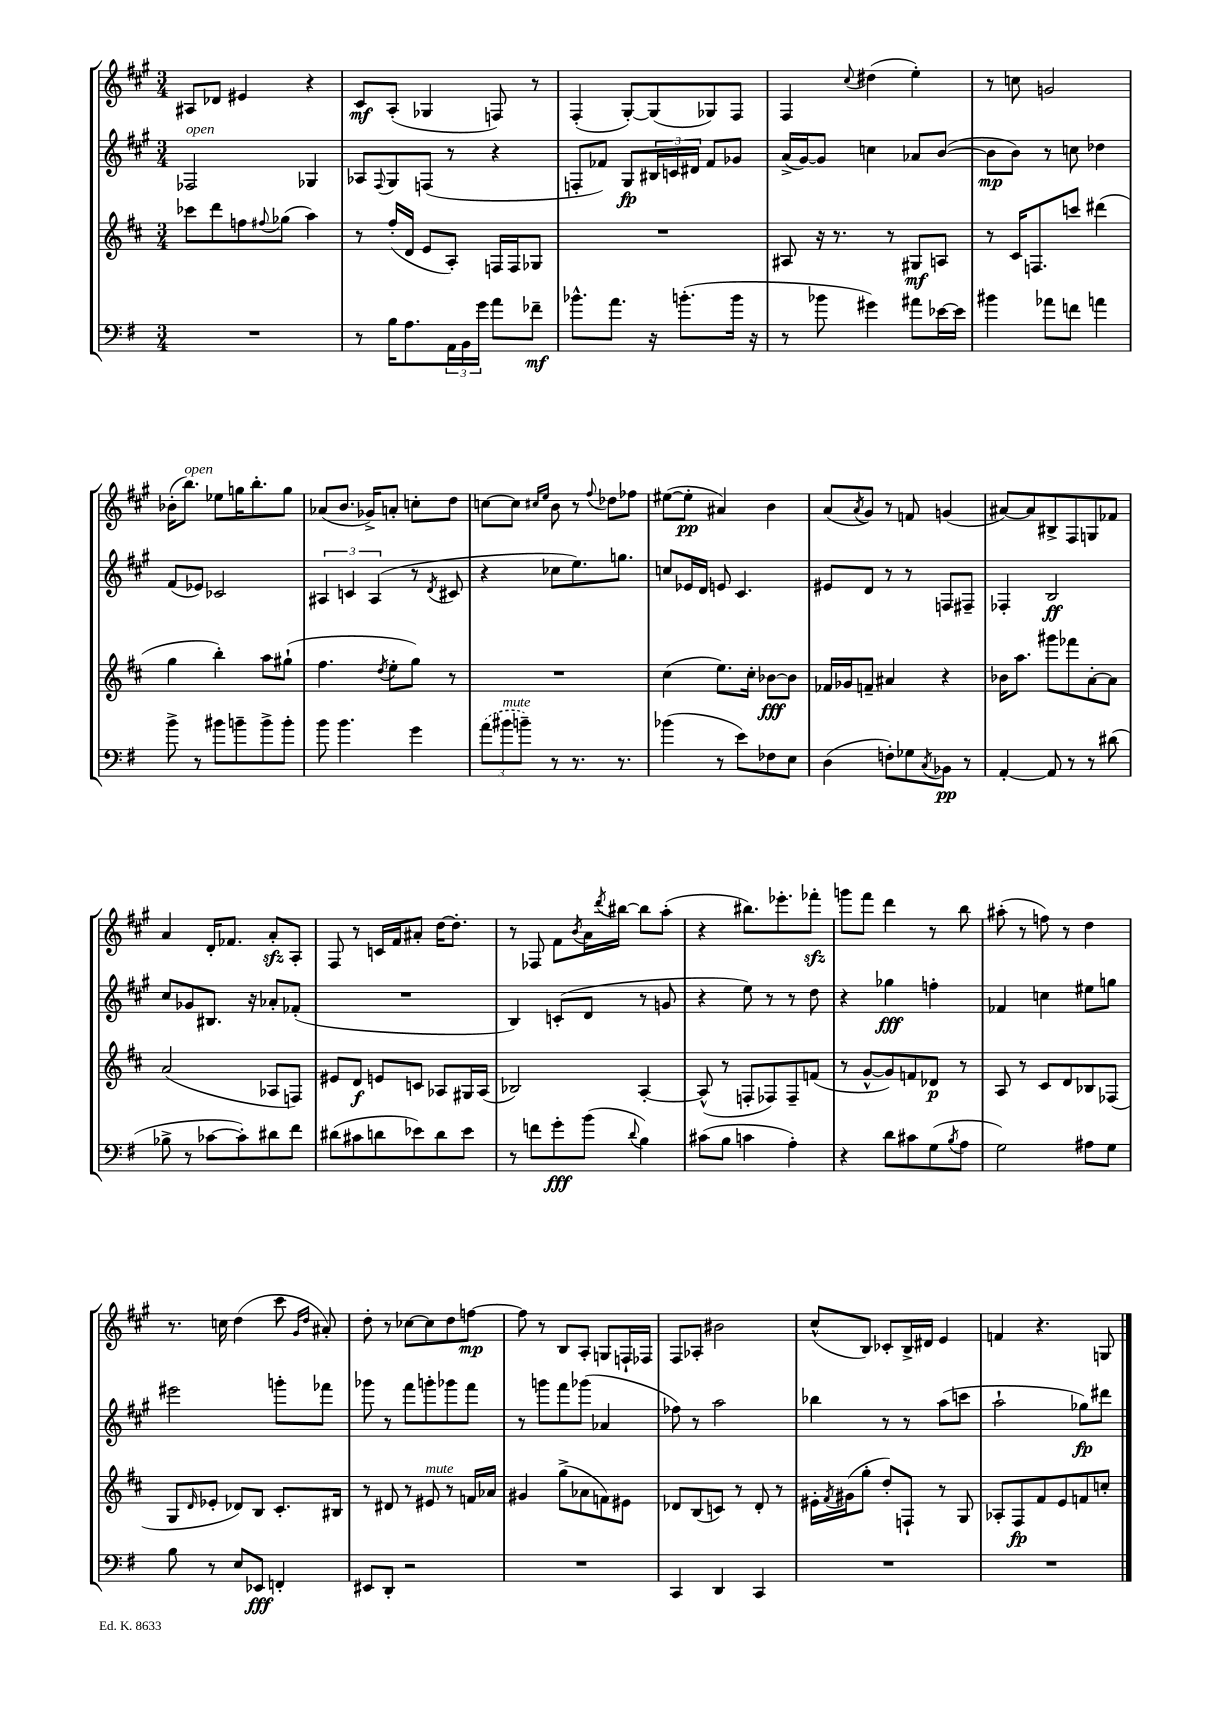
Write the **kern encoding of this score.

**kern	**kern	**kern	**kern
*staff4	*staff3	*staff2	*staff1
*clefF4	*clefG2	*clefG2	*clefG2
*k[f#]	*k[f#c#]	*k[f#c#g#]	*k[f#c#g#]
*M3/4	*M3/4	*M3/4	*M3/4
2.r	8ccc-\L	2F-/	8A#/L
.	8ddd\	.	8d-/J
.	8ff\	.	4e#/
.	8qqff#/	.	.
.	(8gg-\J	.	.
.	4aa\)	4G-/	4r
=	=	=	=
8r	8r	8A-/L	8c#/L
.	.	8qqF#/	.
16B\LK	(16ff#'/LL	8G#/	(8A'/J
8.A\	16d/JJ	.	.
.	8e/L	(8F/J	4G-/
24AA\L	8A'/J)	8r	.
24BB\	.	.	.
24g\JJ	.	.	.
8a\L	16F/LL	4r	8F/)
.	16F/J	.	.
8f-~\J	8G-/J	.	8r
=	=	=	=
8.b-^^\L	2.r	8F'/L	(4F#'/
.	.	8f-/J)	.
8.a\J	.	.	.
.	.	8G#/L	[8G#'/L)
16r	.	24B#/L	(8G#/]
.	.	24c/	.
(8.b'\L	.	.	.
.	.	24d#/JJ	.
.	.	8f-/L	8G-/)
16b\Jk	.	8g-/J	8F#/J
16r	.	.	.
=	=	=	=
8r	8A#/	(16a^/LL	4F#/
.	.	[16g#/J)	.
8b-\	16r	8g#/]J	.
.	8.r	.	.
.	.	.	8qqcc#/
4g#\)	.	4cc\	(4dd#\
.	8r	.	.
8a#\L	8G#/L	8a-/L	4ee'\)
[16e-\L	8A/J	([8b/J	.
16e-\]JJ	.	.	.
=	=	=	=
4b#\	8r	8b\]L	8r
.	16c#/LK	8b\J)	8cc\
.	8.F/	.	.
8a-\L	.	8r	2g/
8f\J	8ccc/J	8cc\	.
4a\	(4ddd#\	4dd-\	.
=	=	=	=
8b^\	4gg\	(8f#/L	(16b-'\LK
.	.	.	8.bb\J)
8r	.	8e-/J)	.
8b#\L	4bb'\)	2c-/	8ee-\L
8b~\	.	.	16gg\K
.	.	.	8.bb'\
8b^\	8aa\L	.	.
8b'\J	(8gg#`\J	.	8gg\J
=	=	=	=
8b\	4.ff#\	6A#/	(8a-/L
4.b\	.	.	8.b/J
.	.	6c/	.
.	.	.	16g-^/LK)
.	.	(6A#/	.
.	8qdd/	.	.
.	8ee'\L	.	8a'/J
4g\	8gg\J)	8r	8cc'\L
.	.	8qd/	.
.	8r	8c#/	8dd\J
=	=	=	=
(12a\L	2.r	4r	[8cc\L
12b#\	.	.	.
.	.	.	8cc\]J
12b~\J)	.	.	.
.	.	.	16qqcc#/LL
.	.	.	16qqee/JJ
8r	.	8cc-\L	8b\
8.r	.	8.ee\)	8r
.	.	.	8qqff#/
.	.	.	8dd-\L
8.r	.	8.gg\J	.
.	.	.	8ff-\J
=	=	=	=
(4b-\	(4cc#\	8cc/L	([8ee#\L
.	.	16e-/L	8ee#'\]J
.	.	16d/JJ	.
8r	8.ee\L)	8e/	4a#/)
8e\L)	.	4.c#/	.
.	16cc#'\Jk	.	.
8F-\	[8b-\L	.	4b\
8E\J	8b-\]J	.	.
=	=	=	=
(4D\	16f-/LL	8e#/L	(8a/L
.	16g-/J	.	.
.	.	.	8qa/
.	8f~/J	8d/J	8g#/J)
8F'\L)	4a#/	8r	8r
8G-\	.	8r	8f/
8qC/	.	.	.
8BB-\J	4r	8F/L	(4g/
8r	.	8F#~/J	.
=	=	=	=
[4AA'/	16b-\LK	4F-'/	[8a#/L)
.	8.aa\J	.	.
.	.	.	8a#/]
8AA/]	8ggg#\L	2B/	8B#^/
8r	8fff-\	.	8F#/
8r	[8a'\	.	8G/
(8d#\	8a\]J	.	8f-/J
=	=	=	=
8B-^\	(2a/	8cc#/L	4a/
8r	.	8g-/	.
[8c-\L	.	8.B#/J	16d'/LK
.	.	.	8.f-/J
8c-'\])	.	.	.
.	.	16r	.
8d#\	8A-/L	8a-'/L	8a'/L
8f#\J	8F/J)	(8f-'/J	8A'/J
=	=	=	=
(8d#\L	8e#/L	2.r	8F#/
8c#\	8d/J	.	8r
8d\	8e/L	.	16c/LL
.	.	.	16f#/J
8e-\)	8c/J	.	8a#'/J
8d\	8A-/L	.	[16dd\LK
.	.	.	8.dd'\]J
8e-\J	16G#/L	.	.
.	(16A-/JJ	.	.
=	=	=	=
8r	2B-/)	4B/)	8r
8f\L	.	.	8F-/
8g'\	.	(8c'/L	8f#\L
.	.	.	8qb/
(8b\J	.	8d/J	16a\L
.	.	.	8qddd/
.	.	.	[16bb#\JJ
8qqd/	.	.	.
4B\)	[4A'/	8r	8bb#\]L
.	.	8g/	(8aa'\J
=	=	=	=
(8c#\L	(8A^^/]	4r	4r
8B\J	8r	.	.
4c\	8F'/L	8ee\)	8.bb#\L)
.	8F-/)	8r	.
.	.	.	8.eee-'\
4A'\)	8F-~/	8r	.
.	(8f/J	8dd\	8fff-'\J
=	=	=	=
4r	8r	4r	8ggg\L
.	[8g^^/L	.	8fff#\J
8d\L	8g/])	4gg-\	4ddd\
8c#\	8f/	.	.
(8G\	8d-/J	4ff'\	8r
8qB/	.	.	.
8A\J	8r	.	8bb\
=	=	=	=
2G\)	8A/	4f-/	(8aa#'\
.	8r	.	8r
.	8c#/L	4cc\	8ff\)
.	8d/	.	8r
8A#\L	8B-/	8ee#\L	4dd\
8G\J	(8F-/J	8gg\J	.
=	=	=	=
8B\	8G/L	2eee#\	8.r
.	16qqd/	.	.
8r	8e-'/J	.	.
.	.	.	16cc\
8E/L	8d-/L)	.	(4dd\
8EE-/J	8B/J	.	.
4FF'/	8.c#'/L	8ggg'\L	8ccc#\
.	.	.	16qqg#/LL
.	.	.	16qqdd/JJ
.	.	8fff-\J	8a#'/)
.	16B#/Jk	.	.
=	=	=	=
8EE#/L	8r	8ggg-\	8dd'\
8DD'/J	8d#/	8r	8r
2r	8r	8fff#\L	[8cc-\L
.	8e#/	8ggg'\	8cc-\]
.	8r	8ggg-\	8dd\
.	16f/LL	8fff#\J	[8ff\J
.	16a-/JJ	.	.
=	=	=	=
2.r	4g#/	8r	8ff\]
.	.	8ggg\L	8r
.	(8gg^\L	8fff#\	8B/L
.	8a-\	(8ggg-\J	8A'/J
.	8f\)	4a-/	8G/L
.	8e#\J	.	16F`/L
.	.	.	16F-/JJ
=	=	=	=
4CC/	8d-/L	8ff-\)	8F#/L
.	(8B/	8r	8A-'/J
4DD/	8c/J)	2aa\	2b#\
.	8r	.	.
4CC/	8d-'/	.	.
.	8r	.	.
=	=	=	=
2.r	16e#'\LL	4bb-\	(8cc#^^/L
.	8qf#/	.	.
.	(16g#\J	.	.
.	8gg'\J	.	8B/J)
.	8dd'/L)	8r	8c-'/L
.	8F`/J	8r	16B^/L
.	.	.	16d#/JJ
.	8r	(8aa\L	4e/
.	8G/	8ccc\J	.
=	=	=	=
2.r	8A-'/L	2aa`\	4f/
.	8F#/	.	.
.	8f#/	.	4.r
.	8e/	.	.
.	8f/	8gg-\L)	.
.	8cc'/J	8ddd#\J	8G/
==	==	==	==
*-	*-	*-	*-
